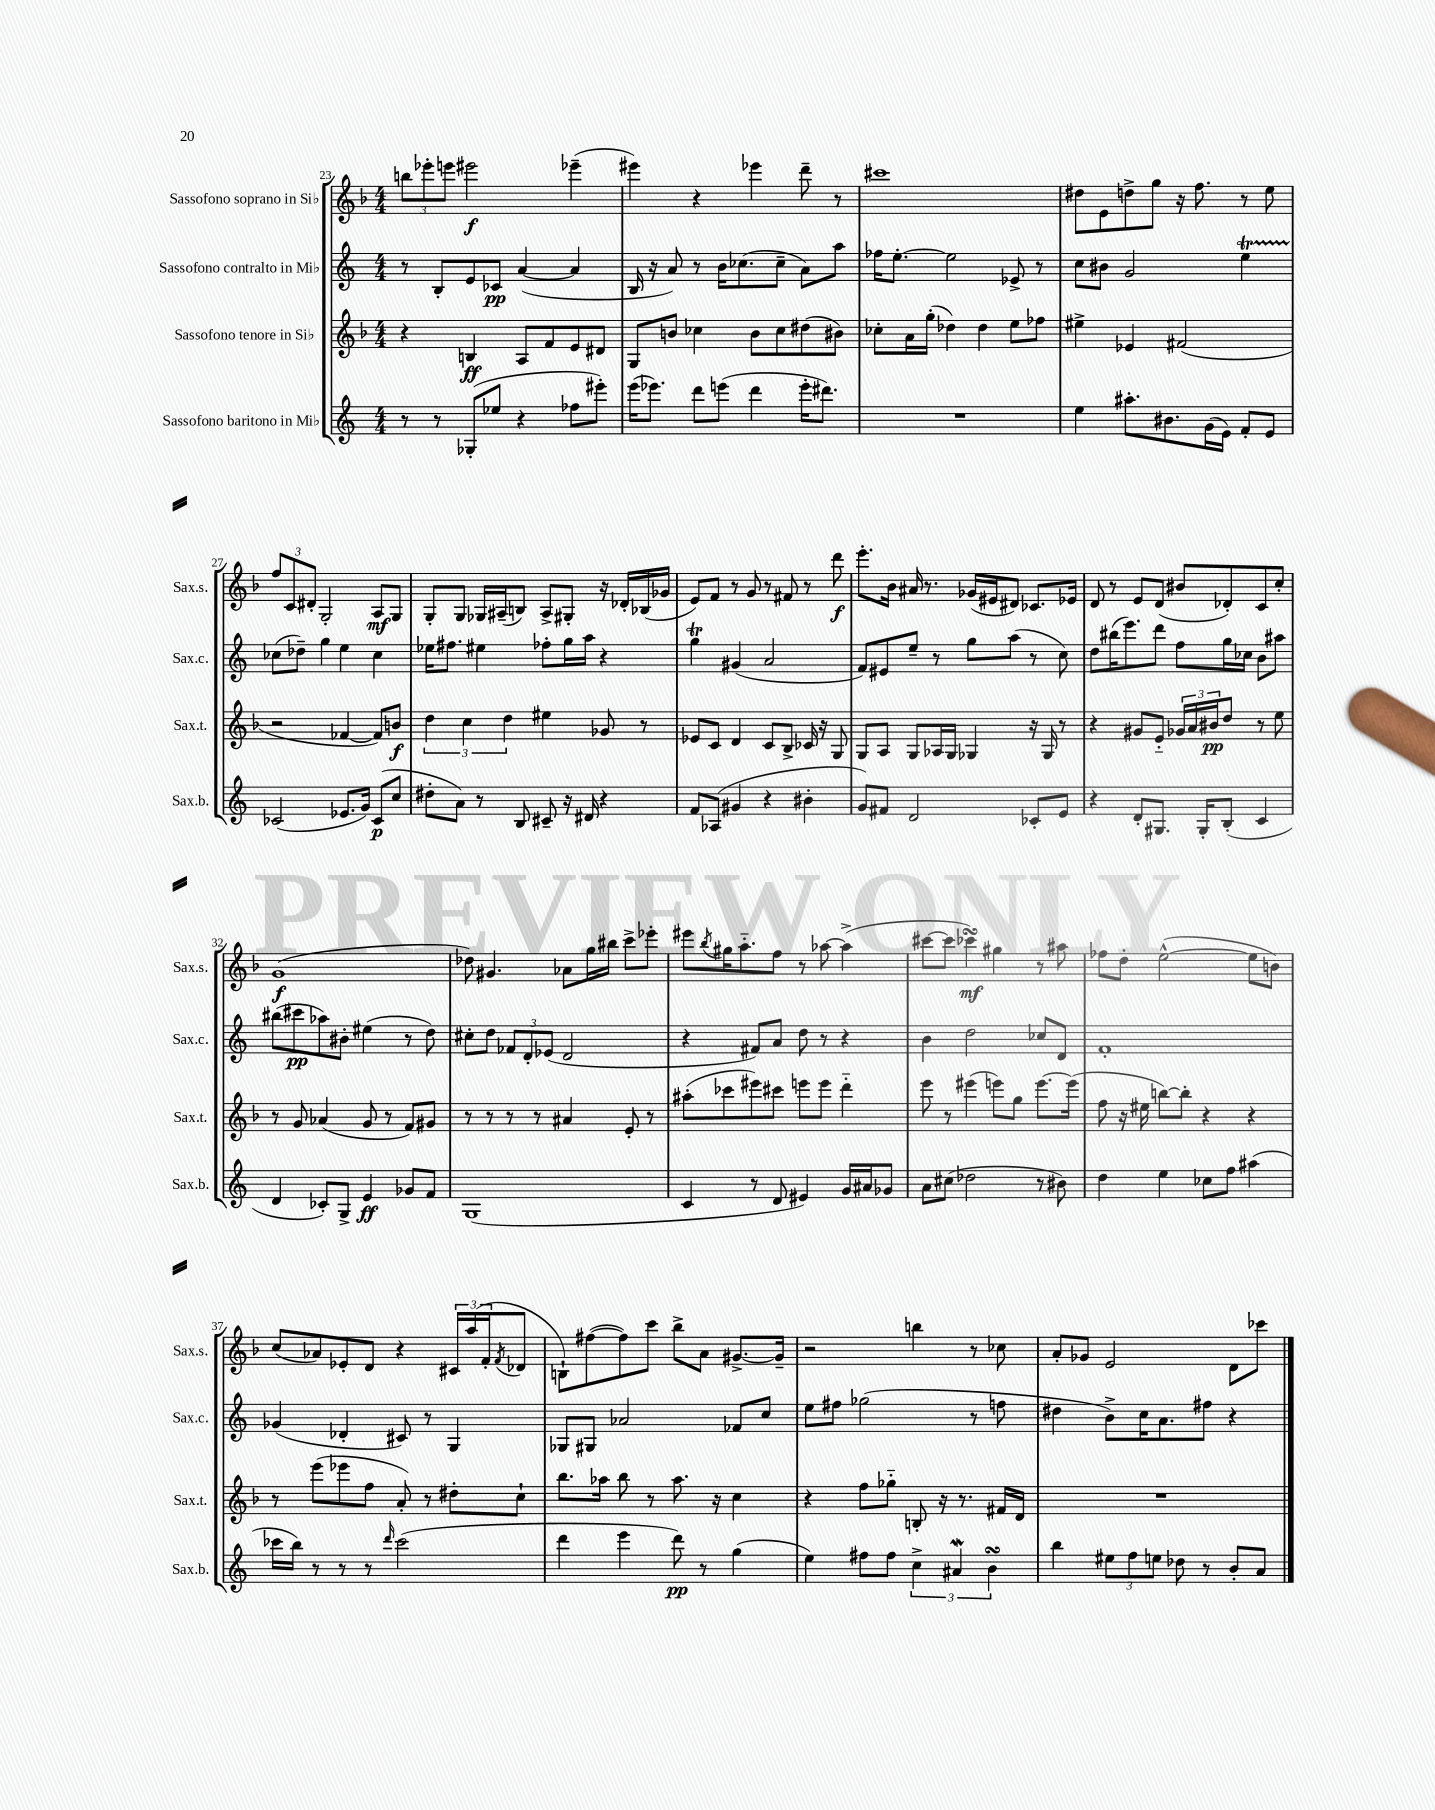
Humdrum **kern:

**kern	**kern	**kern	**kern
*staff4	*staff3	*staff2	*staff1
*clefG2	*clefG2	*clefG2	*clefG2
*k[]	*k[b-]	*k[]	*k[b-]
*M4/4	*M4/4	*M4/4	*M4/4
8r	4r	8r	12bb\L
.	.	.	12eee-'\
8r	.	8B'/L	.
.	.	.	12eee\J
(8G-'/L	4B/	8e/	2eee#\
8ee-/J	.	8c-/J	.
4r	8A/L	([4a/	.
.	8f/	.	.
8ff-\L	8e/	4a/]	(4eee-~\
8eee#'\J)	8d#/J	.	.
=	=	=	=
(16eee\LK	8G/L	16B/	4eee#\)
8.eee-\J)	.	16r	.
.	8b/J	8a/)	.
8ddd\L	4cc-\	8r	4r
(8eee\J	.	16b\LK	.
.	.	(8.cc-\	.
4ddd\	8b\L	.	4eee-\
.	8cc-\	8cc-~\J	.
16eee'\LK	(8dd#\	8a\L)	8ddd~\
8.ddd#\J)	.	.	.
.	8b#\J)	8aa\J	8r
=	=	=	=
1r	8cc-'\L	16ff-\LK	1ccc#
.	.	[8.ee'\J	.
.	16a\L	.	.
.	(16gg'\JJ	.	.
.	4dd-\)	2ee\]	.
.	4dd-\	.	.
.	8ee\L	8e-^/	.
.	8ff-\J	8r	.
=	=	=	=
4ee\	4ee#^\	8cc\L	8dd#\L
.	.	8b#\J	8e\
8.aa#'\L	4e-/	2g/	8dd^\
.	.	.	8gg\J
8.b#\	.	.	.
.	(2f#/	.	16r
.	.	.	8.ff\
(16g\L	.	.	.
16e\JJ)	.	.	.
8f'/L	.	4ee\	8r
8e/J	.	.	8ee\
=	=	=	=
(2c-/	2r	(8cc-\L	12ff/L
.	.	.	12c/
.	.	8dd-~\J)	.
.	.	.	12d#'/J
.	.	4gg\	2G'/
8.e-/L	[4f-/	4ee\	.
16g/Jk)	.	.	.
(8c-/L	8f-/]L)	4cc-\	8A/L
8cc/J	8b/J	.	8G/J
=	=	=	=
8dd#'\L	6dd\	16ee-\LK	8G'/L
.	.	8.ff#\J	.
8a\J)	.	.	8G/J
.	6cc\	.	.
8r	.	4ee#\	16G-/LL
.	.	.	(16A#~/J
.	6dd\	.	.
8B/	.	.	8B/J)
8c#~/	4ee#\	8ff-'\L	8A#^/L
16r	.	16gg\L	8G#'/J
16d#/	.	16aa\JJ	.
4r	8g-/	4r	16r
.	.	.	16d-'/LL
.	8r	.	(16B-/
.	.	.	16g-/JJ
=	=	=	=
8f/L	8e-/L	4gg\	8e/L)
(8A-/J	8c/J	.	8f/J
4g#/	4d/	(4g#/	8r
.	.	.	8g/
4r	8c/L	2a/	8r
.	8B-^/J	.	8f#/
4b#'\	16c-/	.	8r
.	16r	.	.
.	8G/	.	8ddd\
=	=	=	=
8g/L)	8G/L	8f/L)	8.eee'\L
8f#/J	8A/J	8e#/	.
.	.	.	16b-\Jk
2d/	8G/L	8ee~/J	16a#/
.	.	.	8.r
.	16A-/L	8r	.
.	16G/JJ	.	.
.	4G-/	8gg\L	(16g-/LL
.	.	.	16e#/J
.	.	(8aa\J	8d#/J)
8c-'/L	16r	8r	8.c-/L
.	16G-/	.	.
8e/J	8r	8cc\)	.
.	.	.	16e-/Jk
=	=	=	=
4r	4r	8dd\L	8d/
.	.	(16bb#\K	8r
.	.	8.eee\)	.
8d'/L	8g#/L	.	8e/L
8.G#/J	8e'~/J	8ddd\J	(8d/J
.	24g-/LL	8ff\L	8b#/L
.	24a/	.	.
16G#'/LK	.	.	.
.	24b#/J	.	.
(8B'/J	8dd/J	16gg\L	8d-'/)
.	.	16cc-\JJ	.
4c/	8r	8b\L	8c/
.	8ee\	8aa#\J	8cc'/J
=	=	=	=
4d/	8r	(8bb#\L	(1g
.	8g/	8ccc#\	.
8c-'/L)	(4a-/	8aa-\)	.
8G^/J	.	8b#'\J	.
4e/	8g/	(4ee#\	.
.	8r	.	.
8g-/L	8f/L)	8r	.
8f/J	8g#/J	8dd\)	.
=	=	=	=
(1G	8r	8cc#'\L	8dd-\)
.	8r	8dd\J	4.g#/
.	8r	12f-/L	.
.	.	12d'/	.
.	8r	.	.
.	.	(12e-/J	.
.	4a#/	2d/	8a-\L
.	.	.	16gg\L
.	.	.	16bb#\JJ
.	8e'/	.	8ccc^\L
.	8r	.	8eee-'\J
=	=	=	=
4c/	(8aa#'\L	4r	8eee#\L
.	.	.	8qbb-/
.	8ccc-\	.	16gg#\K
.	.	.	8.aa'~\
8r	8eee#\)	8f#/L)	.
8d/	8ccc#\J	8a/J	8ff\J
4e#/)	8eee\L	8dd\	8r
.	8eee\J	8r	[8aa-\
16g/LL	4ddd'~\	4r	(4aa-^\]
16a#/J	.	.	.
8g-/J	.	.	.
=	=	=	=
8a\L	8eee\	4b\	[8ccc#\L
(8cc#\J	8r	.	8ccc#\]J
2dd-\	(4eee#\	2dd\	4ccc-\)
.	8eee\L)	.	4gg#\
.	8gg\J	.	.
8r	[8.eee\L	8cc-/L	8r
8b#\)	.	8d/J	8aa#\
.	(16eee\]Jk	.	.
=	=	=	=
4dd\	8ff\	1f'	8ff-\L
.	16r	.	8dd'\J
.	16ee#\	.	.
4ee\	[8bb\L)	.	([2ee^^\
.	8bb'\]J	.	.
8cc-\L	4r	.	.
8ff\J	.	.	.
(4aa#\	4r	.	8ee\]L
.	.	.	8b\J)
=	=	=	=
16ccc-\LL	8r	(4g-/	(8cc/L
16bb\JJ)	.	.	.
8r	(8eee\L	.	8a-/)
8r	8eee-\	4d-'/	8e-'/
8r	8ff\J	.	8d/J
16qqddd/	.	.	.
(2ccc-\	8a'/)	8c#/)	4r
.	8r	8r	.
.	8dd#'\L	4G/	24c#/LL
.	.	.	(24aa/
.	.	.	24f'/J
.	.	.	8qf/
.	8cc`\J	.	8d-/J
=	=	=	=
4ddd\	8.bb-\L	8G-/L	8B`\L)
.	.	8G#/J	([8ff#\
.	16aa-\Jk	.	.
4eee\	8bb-\	2a-/	8ff#\])
.	8r	.	8ccc\J
8ddd\)	8.aa-\	.	8bb-^\L
8r	.	.	8a\J
.	16r	.	.
(4gg\	4cc\	8f-/L	[8.g#^/L
.	.	8cc/J	.
.	.	.	16g#~/]Jk
=	=	=	=
4ee\)	4r	8ee\L	2r
.	.	8ff#\J	.
8ff#\L	8ff\L	(2gg-\	.
8ff#\J	8gg-'~\J	.	.
6cc^\	8B'/	.	4bb\
.	16r	.	.
6a#/	.	.	.
.	8.r	.	.
.	.	8r	8r
6b\	.	.	.
.	16f#/LL	8ff\	8cc-\
.	16d/JJ	.	.
=	=	=	=
4bb\	1r	4dd#\	8a'/L
.	.	.	8g-/J
12ee#\L	.	8b^\L)	2e/
12ff\	.	.	.
.	.	16cc\K	.
12ee\J	.	.	.
.	.	8.a\	.
8dd-\	.	.	.
8r	.	8ff#\J	.
8b'/L	.	4r	8d\L
8a/J	.	.	8ccc-\J
==	==	==	==
*-	*-	*-	*-
